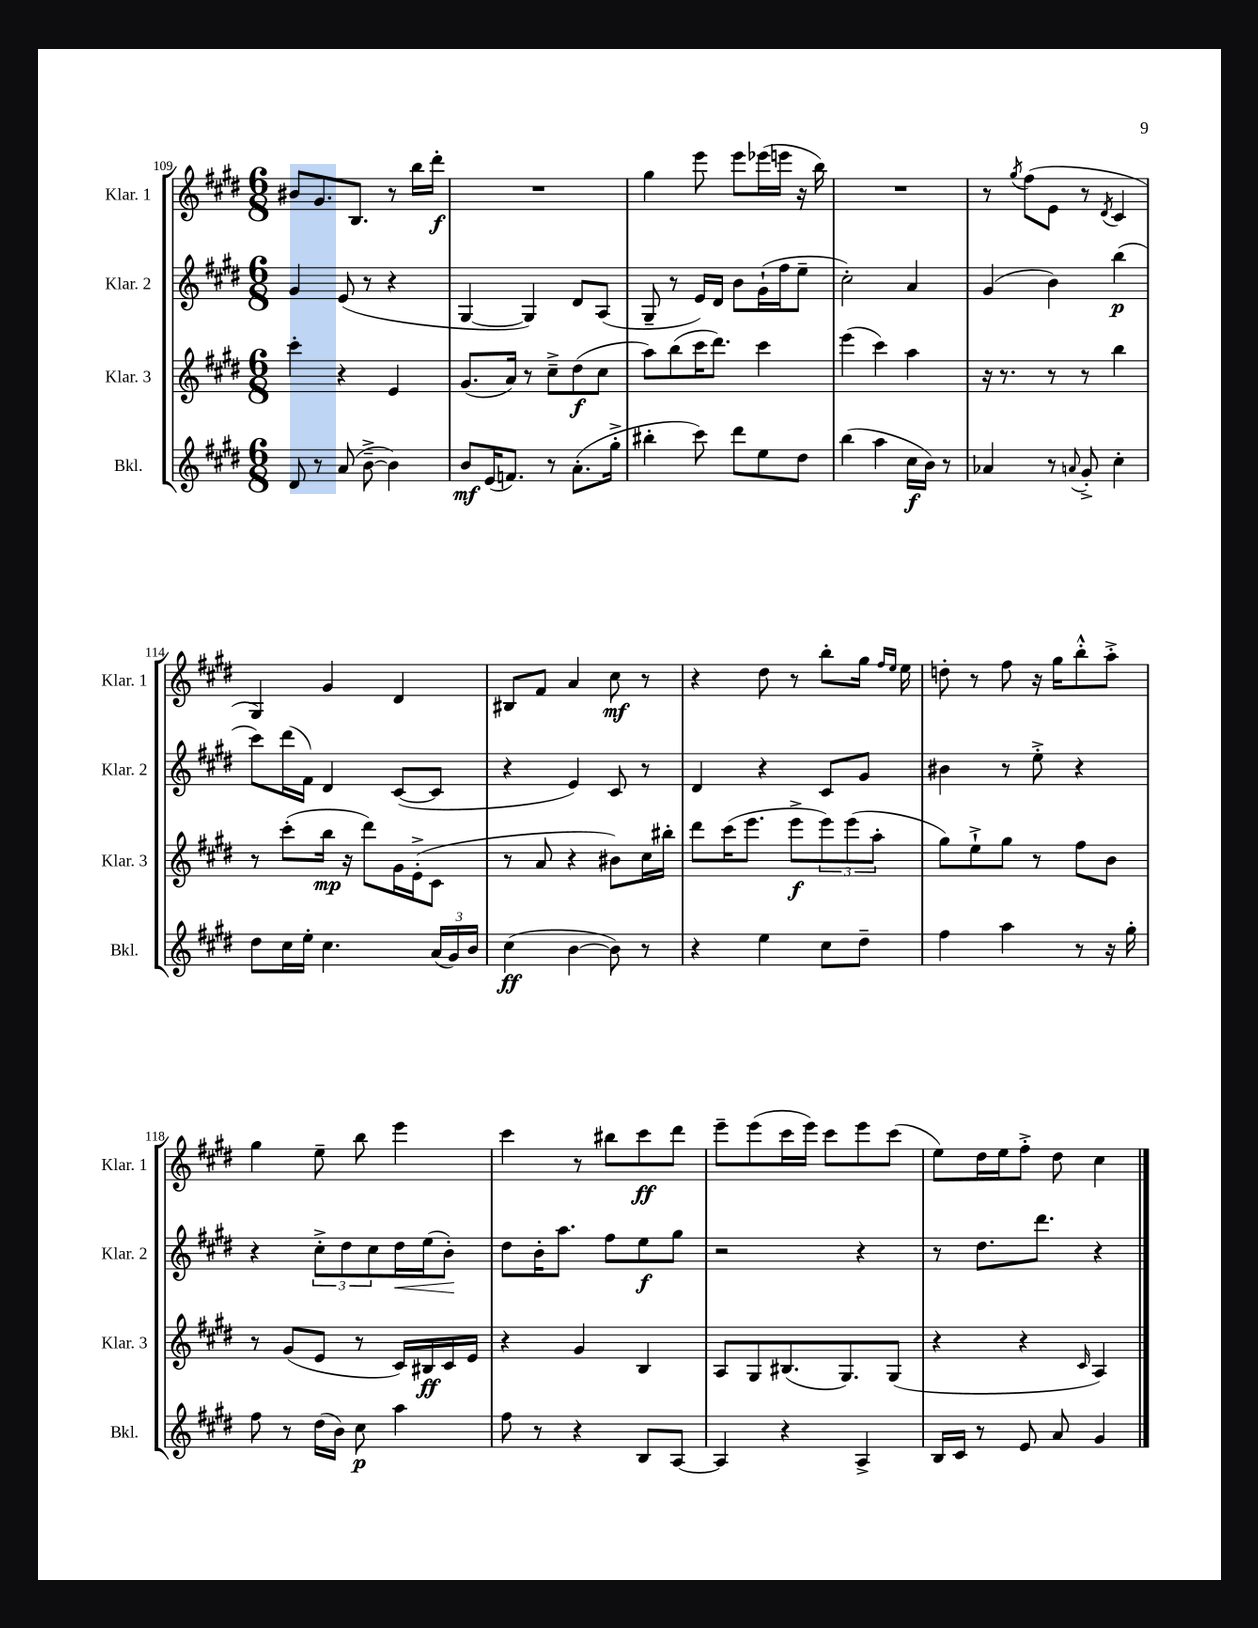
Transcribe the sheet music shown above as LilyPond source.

<<
\new StaffGroup <<
\new Staff = "s0" \with { instrumentName = "Klar. 1" shortInstrumentName = "Klar. 1" } {
    \clef treble \key e \major \numericTimeSignature \time 6/8
    bis'8 gis'8. b8. r8 b''16 dis'''16-.\f |
    R2. |
    gis''4 e'''8 e'''8 ees'''16( e'''16 r16 b''16) |
    R2. |
    r8 \acciaccatura { gis''8 } fis''8( e'8 r8 \acciaccatura { dis'8 } cis'4 |
    gis4) gis'4 dis'4 |
    bis8 fis'8 a'4 cis''8\mf r8 |
    r4 dis''8 r8 b''8-. gis''16 \grace { fis''16 e''16 } e''16 |
    d''8-. r8 fis''8 r16 gis''16 b''8-.-^ a''8-.-> |
    gis''4 e''8-- b''8 e'''4 |
    cis'''4 r8 bis''8 cis'''8\ff dis'''8 |
    e'''8-- e'''8( cis'''16 e'''16) cis'''8 e'''8 cis'''8( |
    e''8) dis''16 e''16 fis''8-.-> dis''8 cis''4 \bar "|." |
}
\new Staff = "s1" \with { instrumentName = "Klar. 2" shortInstrumentName = "Klar. 2" } {
    \clef treble \key e \major \numericTimeSignature \time 6/8
    gis'4 e'8( r8 r4 |
    gis4~ gis4) dis'8 a8( |
    gis8-- r8 e'16) dis'16 b'8 gis'16-!( fis''16 e''8-- |
    cis''2-.) a'4 |
    gis'4( b'4) b''4\p( |
    cis'''8) dis'''16( fis'16) dis'4 cis'8~( cis'8 |
    r4 e'4) cis'8 r8 |
    dis'4 r4 cis'8 gis'8 |
    bis'4 r8 e''8-.-> r4 |
    r4 \tuplet 3/2 { cis''8-.-> dis''8 cis''8 } dis''16\< e''16( b'8-.\!) |
    dis''8 b'16-. a''8. fis''8 e''8\f gis''8 |
    r2 r4 |
    r8 dis''8. dis'''8. r4 \bar "|." |
}
\new Staff = "s2" \with { instrumentName = "Klar. 3" shortInstrumentName = "Klar. 3" } {
    \clef treble \key e \major \numericTimeSignature \time 6/8
    cis'''4-. r4 e'4 |
    gis'8.( a'16) r8 cis''8---> dis''8\f( cis''8 |
    a''8) b''8( cis'''16 dis'''8.) cis'''4 |
    e'''4( cis'''4) a''4 |
    r16 r8. r8 r8 b''4 |
    r8 cis'''8-.( b''16\mp r16 dis'''8) gis'16 e'16-.->( cis'8 |
    r8 a'8 r4 bis'8) cis''16 bis''16-. |
    dis'''8 cis'''16( e'''8. e'''8->\f \tuplet 3/2 { e'''8) e'''8( a''8-. } |
    gis''8) e''8-!-> gis''8 r8 fis''8 b'8 |
    r8 gis'8( e'8 r8 cis'16) bis16\ff cis'16 e'16 |
    r4 gis'4 b4 |
    a8 gis8 bis8.( gis8.) gis8( |
    r4 r4 \grace { cis'16 } a4) \bar "|." |
}
\new Staff = "s3" \with { instrumentName = "Bkl." shortInstrumentName = "Bkl." } {
    \clef treble \key e \major \numericTimeSignature \time 6/8
    dis'8 r8 a'8( b'8~---> b'4) |
    b'8\mf e'16( f'8.) r8 a'8.-.( gis''16-.-> |
    bis''4-. cis'''8) dis'''8 e''8 dis''8 |
    b''4( a''4 cis''16\f b'16) r8 |
    aes'4 r8 \appoggiatura { a'8 } gis'8-.-> cis''4-. |
    dis''8 cis''16 e''16-. cis''4. \tuplet 3/2 { a'16( gis'16) b'16 } |
    cis''4\ff( b'4~ b'8) r8 |
    r4 e''4 cis''8 dis''8-- |
    fis''4 a''4 r8 r16 gis''16-. |
    fis''8 r8 dis''16( b'16) cis''8\p a''4 |
    fis''8 r8 r4 b8 a8~ |
    a4 r4 a4-> |
    b16 cis'16 r8 e'8 a'8 gis'4 \bar "|." |
}
>>
>>
\layout { \context { \Score currentBarNumber = #109 } }
